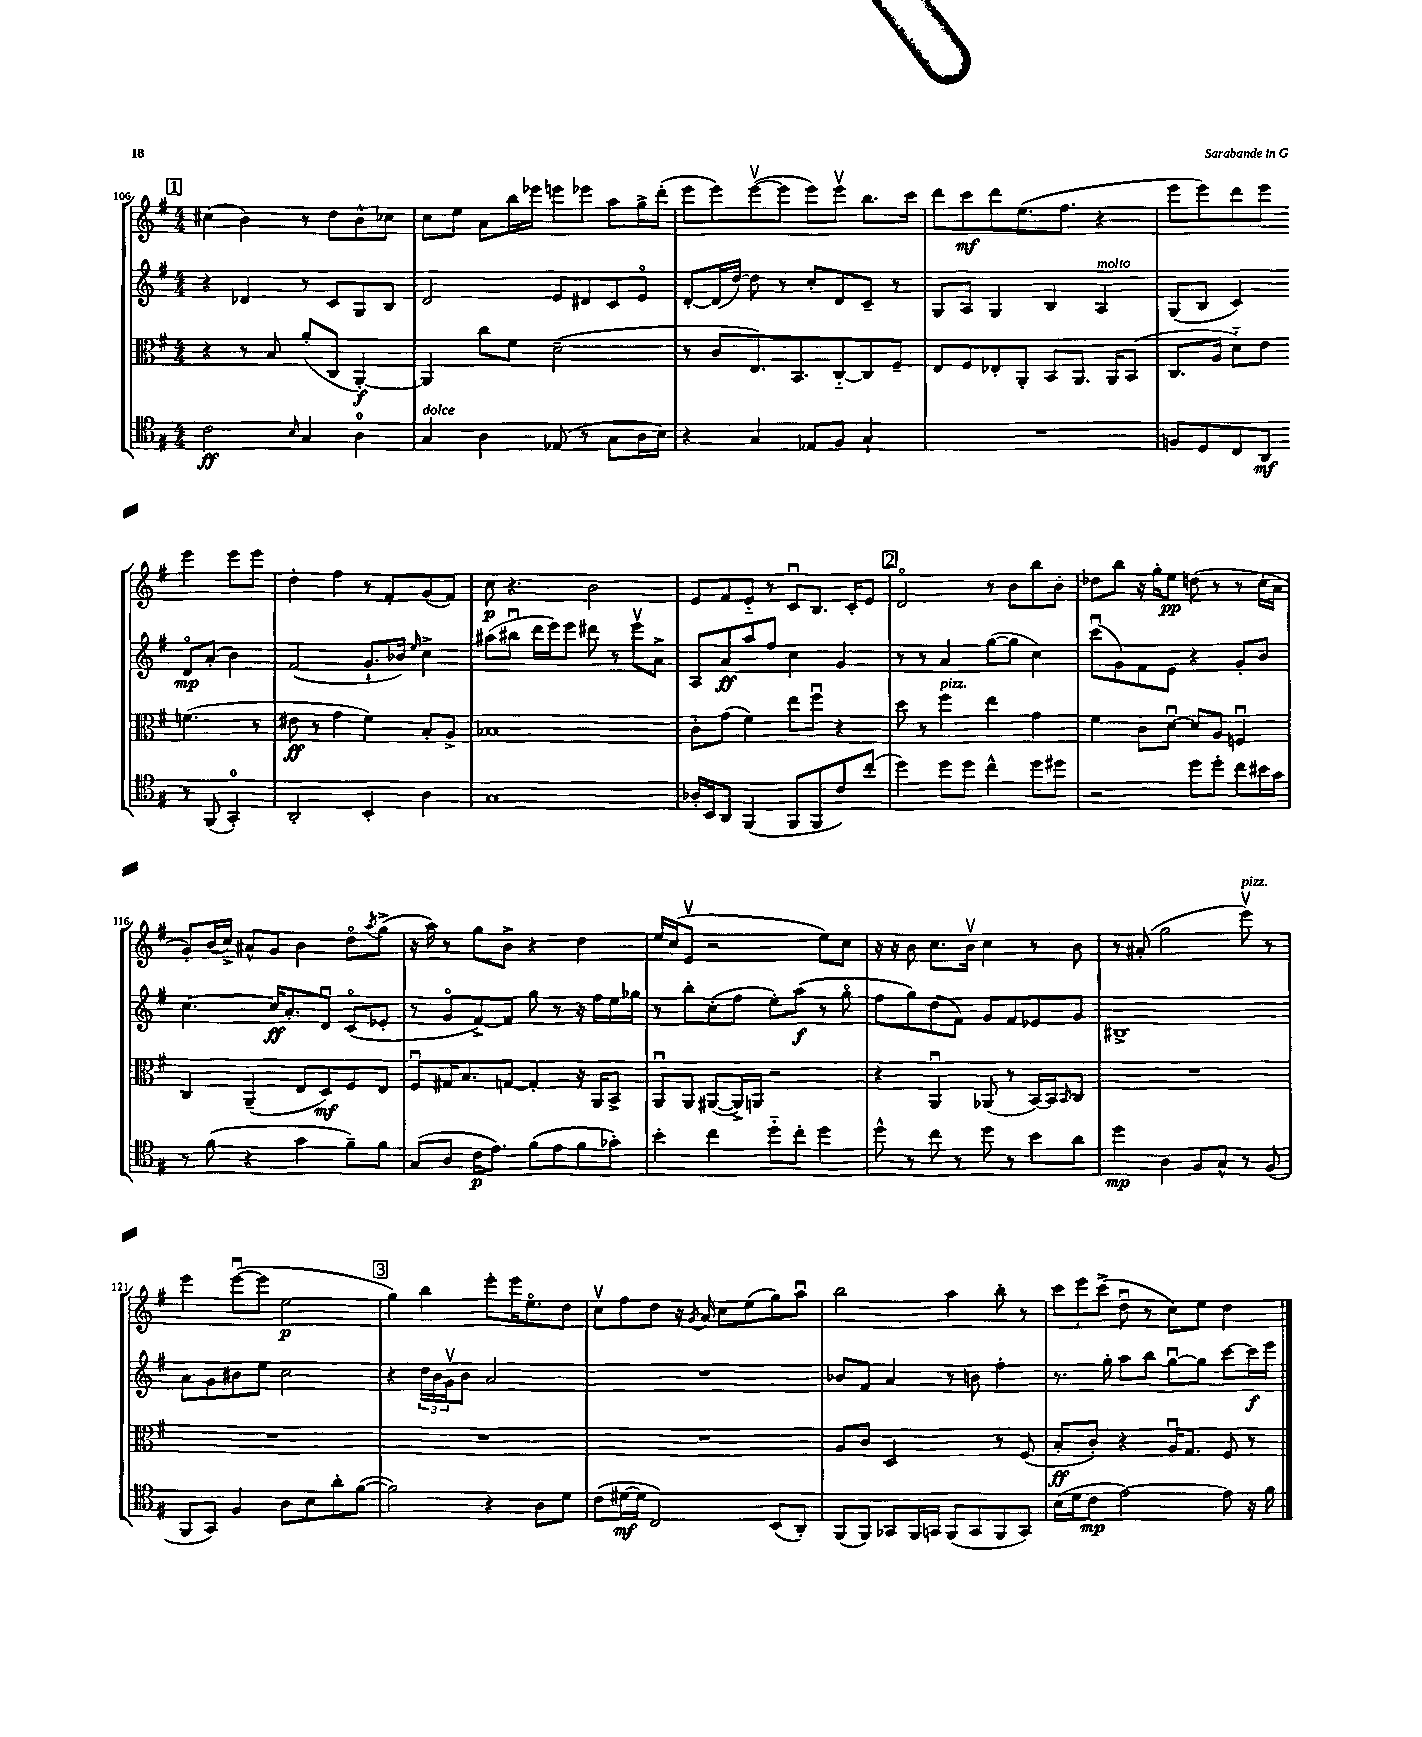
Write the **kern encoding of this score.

**kern	**kern	**kern	**kern
*staff4	*staff3	*staff2	*staff1
*clefC4	*clefC3	*clefG2	*clefG2
*k[f#]	*k[f#]	*k[f#]	*k[f#]
*M4/4	*M4/4	*M4/4	*M4/4
2c	4r	4r	(4cc#
.	8r	4d-	4b)
.	8B	.	.
16qqB	.	.	.
4G	(8a'	8r	8r
.	8C	8c	8dd
4A	[4AA')	8G	8b^^
.	.	8B	8cc-
=	=	=	=
4G	4AA]	2d	8cc
.	.	.	8ee
4A	8cc	.	8a
.	8f#	.	16bb
.	.	.	16eee-
(8E-	(2d~	8e	8eee
8r	.	8d#	8eee-
8G	.	8c	8aa
16A	.	8eo	16gg^
16B)	.	.	(16ddd'
=	=	=	=
4r	8r	[8d'	8eee
.	8c	(16d]	8eee)
.	.	[16dd)	.
4G	8.E)	8dd]	([8eeev
.	.	8r	8eee]
.	8.BB	.	.
8E-	.	8cc'	8eee)
8F#	[8C'~	8d	8eeev
4G`	8C]	8c~	8.bb
.	8F#~	8r	.
.	.	.	16ccc
=	=	=	=
1r	8E	8G	8ddd
.	8F#	8A	8ccc
.	8E-'	4G	8ddd
.	8AA'	.	(8.ee
.	8BB	4B	.
.	.	.	8.ff#
.	8.AA	.	.
.	.	4A	4r
.	16AA	.	.
.	(8BB	.	.
=	=	=	=
8F	8.C	(8G	8eee
8D	.	8B	8eee)
.	16A	.	.
8C	8d'~)	4c)	8ddd
8AA	8e	.	8eee
8r	(4.f	8do	4eee
(8FF#	.	(8a'	.
4GG')	.	4b)	8eee
.	8r	.	8eee
=	=	=	=
2AA'	8e#	(2f#	4dd'
.	8r	.	.
.	4g	.	4ff#
4BB'	4f#)	8.g`	8r
.	.	.	8f#'
.	.	16b-)	.
.	.	16qqee	.
4A	8B'	4cc^	(8g
.	8A^	.	8f#)
=	=	=	=
1G	1B-	(8aa#	8cc
.	.	8bb#u	4.r
.	.	16ddd	.
.	.	16eee)	.
.	.	8eee	.
.	.	8ddd#	2b
.	.	8r	.
.	.	8eeev	.
.	.	8a^	.
=	=	=	=
16A-'	8c'	8A	8e
16BB	.	.	.
8AA	(8g	8a	8f#
(4FF#	4f#)	8aa	8e'~
.	.	8ff#	8r
8FF#	8ee	4cc	8cu
8FF#	8ff#u	.	8.B
8c)	4r	4g	.
.	.	.	16c'
(8cc'	.	.	8e
=	=	=	=
4dd)	8dd	8r	2do
.	8r	8r	.
8dd	4ff#	4a	.
8dd	.	.	.
4cc^^	4ee	([8gg	8r
.	.	8gg]	8b
8dd	4g	4cc)	8bb
8dd#	.	.	8b'
=	=	=	=
2r	4f#	(8cccu	8dd-
.	.	8g)	8bb
.	8c	8f#	16r
.	.	.	16gg'
.	[8du	8e	8ee
8dd	8d]	4r	(8dd
8dd'	8A	.	8r
8cc	4Fu	8g'	8r
16b#	.	8b	16cc'
16g	.	.	16a
=	=	=	=
8r	4C	[4.cc	8g')
(8f#	.	.	(16b
.	.	.	16cc^)
4r	(4AA~	.	8a#^^
.	.	16cc]	8g
.	.	8.a'	.
4g	8E	.	4b
.	8D)	8du	.
8f#~)	8F#	(8co	8ddo
.	.	.	8qaa
8f#	8E	8e-'	(8gg^
=	=	=	=
(8G	8F#u	8r	16r
.	.	.	16aa)
8A	16G#	8go	8r
.	8.B	.	.
16c	.	[8f#^)	8gg
8.e)	.	.	.
.	[8G	8f#]	8b^
(8f#	4G']	8gg	4r
8e	.	8r	.
8f#	16r	16r	4dd
.	16AA	16ff#	.
8g-')	8BB^	16ee	.
.	.	16gg-	.
=	=	=	=
4b'	8AAu	8r	16ee
.	.	.	(16cc
.	8AA	8bb'	8ev
4cc	([8AA#	(8cc'	2r
.	16AA#^])	8ff#	.
.	16AA	.	.
8dd'~	2r	8ee')	.
8cc'	.	(8aa	.
4dd	.	8r	8ee)
.	.	8ggo	8cc
=	=	=	=
8dd^^	4r	8ff#	16r
.	.	.	16r
8r	.	8gg)	8b
8cc	4AAu	(8dd	8.cc
8r	.	8f#)	.
.	.	.	16bv
8dd	(8AA-	8g	4cc
8r	8r	8f#	.
8b	[16BB)	8e-	8r
.	16BB]	.	.
.	16qqBB	.	.
8a	8C	8g	8b
=	=	=	=
4dd	1r	1B#^	8r
.	.	.	(8a#'
4A	.	.	2gg
8F#	.	.	.
8G^^	.	.	.
8r	.	.	8eeev)
(8F#	.	.	8r
=	=	=	=
8FF#	1r	8a	4eee
8GG)	.	8g	.
4F#	.	8b#	([8eeeu
.	.	8ee	8eee]
8A	.	2cc	2ee
8B	.	.	.
8a'	.	.	.
([8f#	.	.	.
=	=	=	=
2f#])	1r	4r	4gg)
.	.	24dd	4bb
.	.	24b	.
.	.	24gv	.
.	.	8b	.
4r	.	2a	8eee'
.	.	.	16eee
.	.	.	8.eeo
8A	.	.	.
8d	.	.	8dd
=	=	=	=
(8c	1r	1r	8ccv
[16d#	.	.	8ff#
16d#]	.	.	.
2C)	.	.	8dd
.	.	.	16r
.	.	.	8qg
.	.	.	16a
.	.	.	8cc
.	.	.	(8ee
(8BB	.	.	8gg)
8AA')	.	.	8aau
=	=	=	=
(8FF#	8A	8b-	2bb
8FF#)	8c	8f#	.
8GG-	2D	4a	.
16FF#	.	.	.
16GG	.	.	.
(8FF#	.	8r	4aa
8GG	.	8b	.
8FF#	8r	4ff#'	8bb'
8GG)	(8F#	.	8r
=	=	=	=
(16B	8B'	8.r	12ccc
16d	.	.	.
.	.	.	12eee
8c	8c')	.	.
.	.	.	(12ccc^
.	.	16gg'	.
[2e)	4r	8aa	8ddu
.	.	8bb	8r
.	16Au	[8ggu	8cc)
.	8.G	.	.
.	.	8gg]	8ee
8e]	8F#	[8ccc	4dd
16r	8r	16ccc]	.
16f#	.	16eee	.
==	==	==	==
*-	*-	*-	*-
